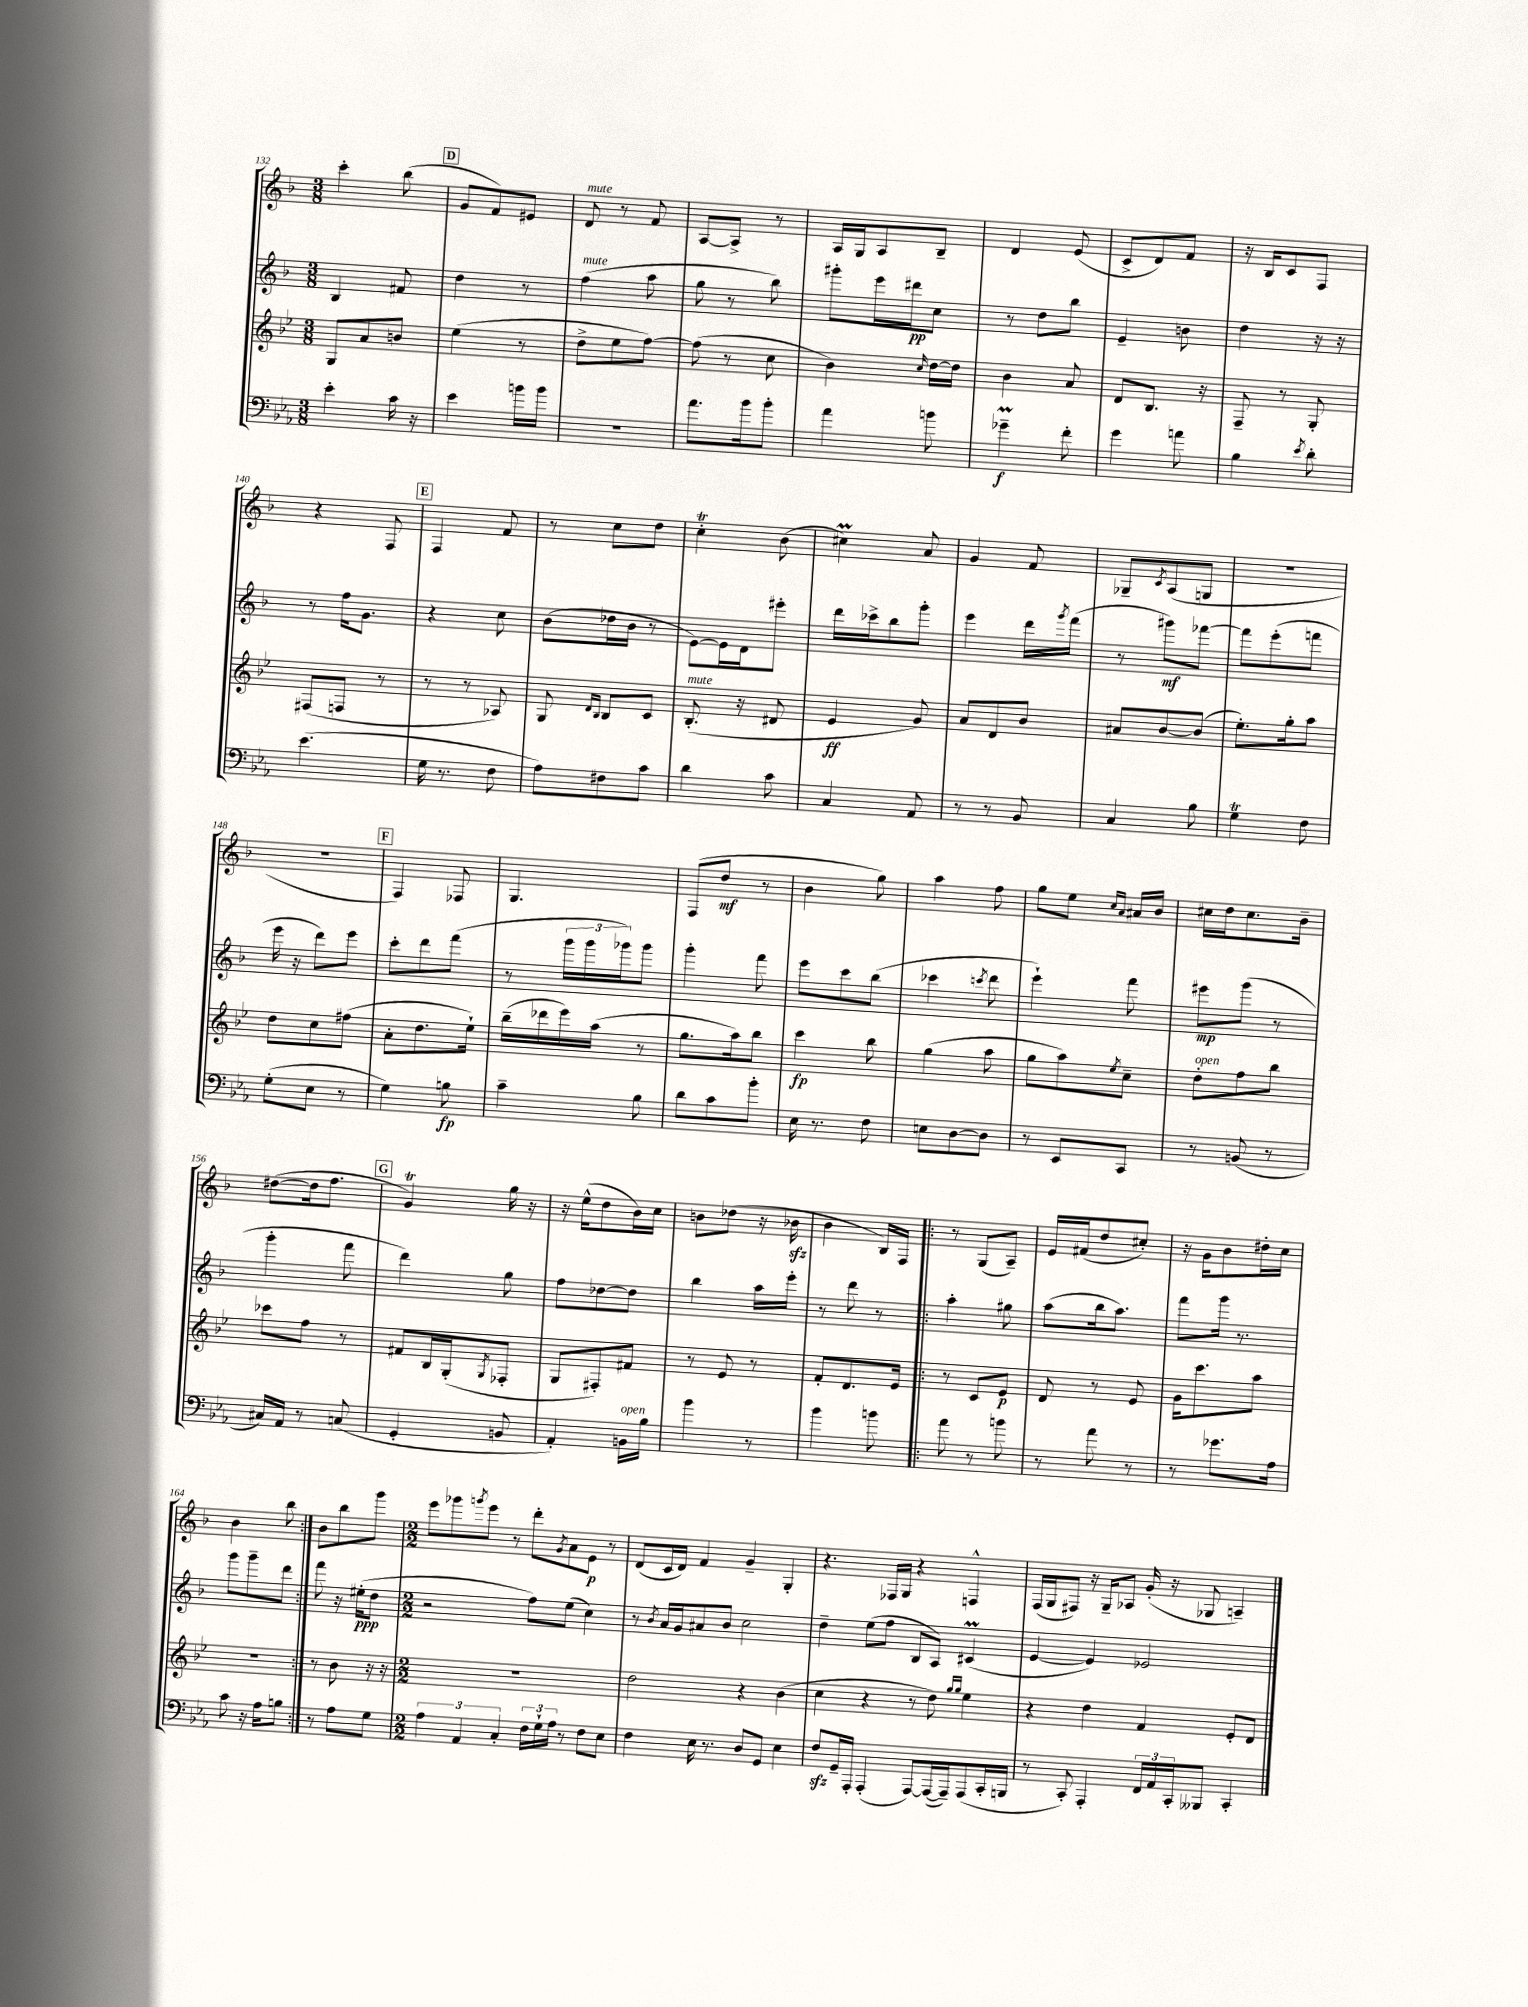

**kern	**kern	**kern	**kern
*staff4	*staff3	*staff2	*staff1
*clefF4	*clefG2	*clefG2	*clefG2
*k[b-e-a-]	*k[b-e-]	*k[b-]	*k[b-]
*M3/8	*M3/8	*M3/8	*M3/8
4e-'	8G	4B-	4ccc'
.	8a	.	.
16c	8b	8f#	(8bb-
16r	.	.	.
=	=	=	=
4e-	(4ee-	4dd	8g
.	.	.	8f)
16b	8r	8r	8e#
16b	.	.	.
=	=	=	=
4.r	8dd^	(4ff	8d
.	8ee-	.	8r
.	[8ff)	8aa	8f
=	=	=	=
8.a-	(8ff]	8gg	[8A
.	8r	8r	8A^]
16b-	.	.	.
8b-'	8cc	8bb-)	8r
=	=	=	=
4a-	4b-)	8ggg#'	16A
.	.	.	16G
.	.	16eee	8A
.	.	16ddd#	.
.	16qqcc	.	.
8b	[16dd	8cc	8B-~
.	16dd]	.	.
=	=	=	=
4g-~	4b-	8r	4d
.	.	8dd	.
8f'	8a	8bb-	(8e
=	=	=	=
4g	8d	4e~	8c^
.	8.B-	.	8d)
8a	.	8b	8f
.	16r	.	.
=	=	=	=
4B-	8F~	4dd	16r
.	.	.	16B-
.	8r	.	8c
8qe-	.	.	.
8d'	8G'	16r	8F
.	.	16r	.
=	=	=	=
(4.e-	(8F#	8r	4r
.	8F	16ff	.
.	.	8.g	.
.	8r	.	8F
=	=	=	=
16G	8r	4r	4F
8.r	.	.	.
.	8r	.	.
8F	8A-)	8cc	8f
=	=	=	=
8A-)	8G	(8b-	8r
.	16qqd	.	.
.	16qqB-	.	.
8F#	8B-	16dd-	8cc
.	.	16b-	.
8c	8c	8r	8dd
=	=	=	=
4d	(8.B-'	[8e)	4cc'
.	.	16e]	.
.	16r	16d	.
8c	8d#	8eee#'	(8b-
=	=	=	=
4C	4e-	16ddd	4cc#)
.	.	16ccc-^	.
.	.	8bb-	.
8AA-	8g)	8ggg'	8a
=	=	=	=
8r	8a	4eee	4g
8r	8d	.	.
8BB-	8b-	16ddd	8f
.	.	8qggg	.
.	.	(16fff	.
=	=	=	=
4C	8a#	8r	8G-~
.	.	.	8qc
.	[8b-	8ggg#)	(8A
8B-	(8b-]	[8fff-	8G
=	=	=	=
4G	8.ee-')	8fff-]	4.r
.	.	(8eee'	.
.	16gg'	.	.
8F	8aa	8fff	.
=	=	=	=
(8G'	8dd	16eee	4.r
.	.	16r	.
8E-	8cc	8ddd)	.
8r	(8ff#	8eee	.
=	=	=	=
4G)	8a'	8ccc'	4F)
.	8.dd	8ddd	.
8B	.	(8fff	8F-
.	16ee-`)	.	.
=	=	=	=
4c~	(16bb-~	8r	4.G
.	16ddd-	.	.
.	16eee-)	24ggg	.
.	.	24ggg	.
.	(16aa	.	.
.	.	24ggg-)	.
8B-	8r	8ggg-	.
=	=	=	=
8d	8.gg	4ggg'	(8F
8c	.	.	8dd
.	16aa)	.	.
8b-'	8bb-	8fff	8r
=	=	=	=
16E-	4ccc	8eee	4b-
8.r	.	.	.
.	.	8ccc	.
8F	8bb-	(8bb-	8gg)
=	=	=	=
8E	(4gg	4ccc-	4aa
[8D	.	.	.
.	.	8qccc	.
8D]	8aa	8ddd	8ff
=	=	=	=
8r	8gg	4eee`)	8gg
8EE-	8aa)	.	8ee
.	.	.	16qqcc
.	8qee-	.	16qqa
8CC	8cc~	8fff	16a#
.	.	.	16b-
=	=	=	=
8r	8dd'	8eee#	16cc#
.	.	.	16dd
(8BB	8ff	(8ggg	8.cc#
8r	8bb-	8r	.
.	.	.	16b-~
=	=	=	=
16C#)	8ccc-	4ggg'	([8dd#
16AA-	.	.	.
8r	8ff	.	16dd#]
.	.	.	8.ff
(8C	8r	8fff	.
=	=	=	=
4GG'	8f#	4ddd)	4g)
.	16B-	.	.
.	(16G'	.	.
.	8qG	.	.
8BB	8F-'	8gg	16gg
.	.	.	16r
=	=	=	=
4AA-')	8G	8ff	16r
.	.	.	(16ee^^
.	8F#')	[8dd-	8dd
16BB	8f#	8dd-]	16b-)
16B-	.	.	16cc
=	=	=	=
4b-	8r	4bb-	8b
.	8e-	.	(8dd-
8r	8r	16aa	16r
.	.	16eee'	16b-
=	=	=	=
4b-	8f'	8r	4b-
.	8.d	8ddd	.
8b	.	8r	16B-)
.	16e-	.	16F
=!|:	=!|:	=!|:	=!|:
8a-	8r	4aa'	8r
8r	8c	.	(8G
8b	8e-	8gg#	8A~)
=	=	=	=
8r	8d	(8aa	16e
.	.	.	(16f#
8a-	8r	16bb-	8dd
.	.	8.aa)	.
8r	8e-	.	8cc#')
=	=	=	=
8r	16g	8fff	16r
.	8.ccc	.	16g
8.g-	.	16ggg	8b-
.	.	8.r	.
.	8aa	.	16dd#'
16A-	.	.	16cc
=	=	=	=
8c	4.r	8ggg	4b-
16r	.	8ggg~	.
16A-	.	.	.
8B	.	8ddd	8bb-
=:|!	=:|!	=:|!	=:|!
8r	8r	8fff	8b-
8A-	8b-	16r	8bb-
.	.	(16ee#'	.
8G	16r	8dd	8ggg
.	16r	.	.
=	=	=	=
*M2/2	*M2/2	*M2/2	*M2/2
6A-	1r	2r	8eee
.	.	.	8ggg-
6AA-	.	.	.
.	.	.	8qggg
.	.	.	8eee
6C'	.	.	.
.	.	.	8r
24F	.	8ff)	8ddd'
24G`	.	.	.
24A-	.	.	.
.	.	.	8qg
8r	.	(8ee	8a
8F	.	4cc)	8e
8E-	.	.	8r
=	=	=	=
4F	2dd	8r	(8d
.	.	8qb-	.
.	.	16a	16c
.	.	16g	16d)
16E-	.	8a#	4f
8.r	.	.	.
.	.	8b-	.
8D	4r	2cc	4g~
8GG	.	.	.
4E-	(4b-	.	4G'
=	=	=	=
8F	4cc	4dd~	4.r
16GG~	.	.	.
16AAA-'	.	.	.
(4AAA-'	4r	(8ee	.
.	.	8ff	16F-
.	.	.	16G
[8AAA-)	8r	8B-	4r
(16AAA-_	8dd)	8A)	.
16AAA-~])	.	.	.
.	16qqgg	.	.
.	16qqgg	.	.
(8AAA-	4ee-	(4c#	4F^^
16CC'	.	.	.
16BBB	.	.	.
=	=	=	=
8r	4r	[4e	(16F
.	.	.	16G
8CC')	.	.	8F#)
4AAA-'	4dd	4e])	16r
.	.	.	16G~
.	.	.	8A-
24FF	4f	2e-	(16g'
24AA-	.	.	.
.	.	.	16r
24CC'	.	.	.
8BBB--	.	.	8G-
4CC'	8e-'	.	4A~)
.	8d	.	.
==	==	==	==
*-	*-	*-	*-
